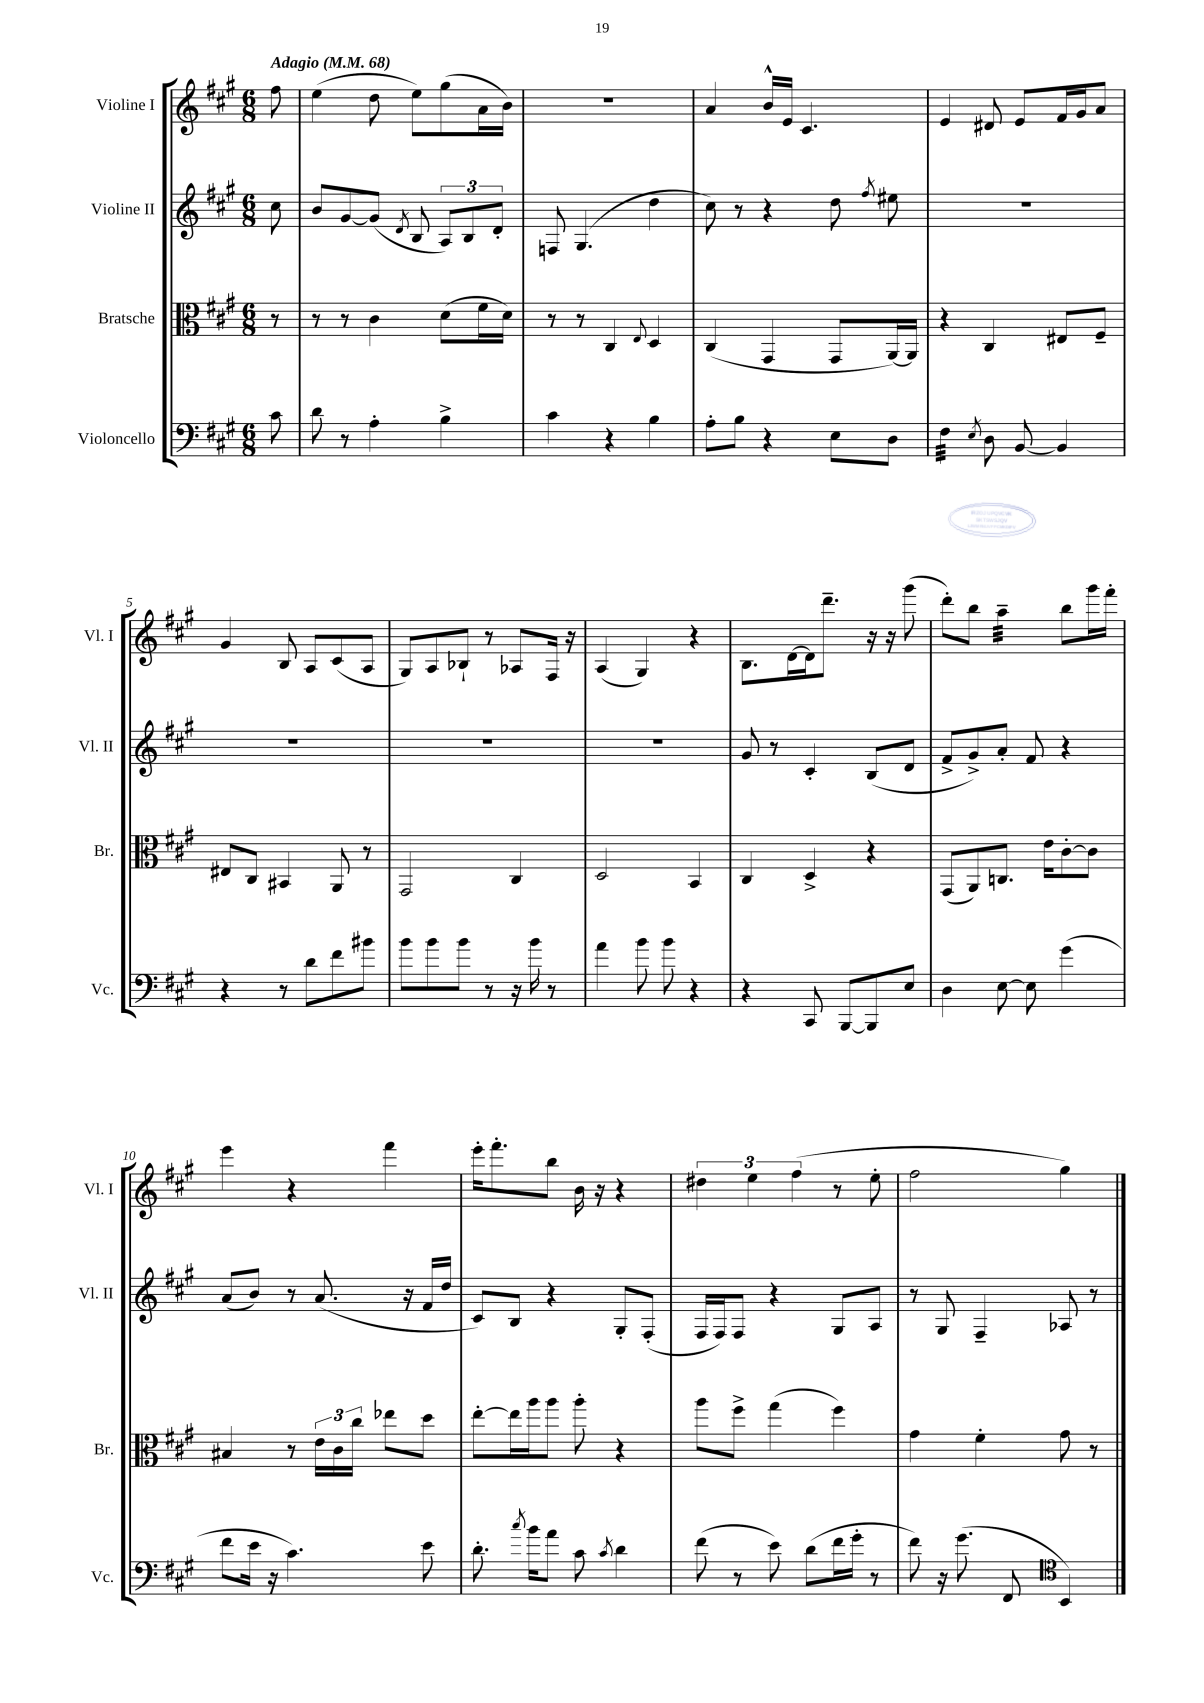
<<
\new StaffGroup <<
\new Staff = "s0" \with { instrumentName = "Violine I" shortInstrumentName = "Vl. I" } {
    \clef treble \key a \major \numericTimeSignature \time 6/8 \partial 8 \tempo "Adagio" 4 = 68
    \autoBeamOff fis''8 |
    e''4( d''8 e''8[) gis''8( a'16 b'16]) |
    R2. |
    a'4 b'16[-^ e'16] cis'4. |
    e'4 dis'8 e'8[ fis'16 gis'16 a'8] |
    gis'4 b8 a8[ cis'8( a8] |
    gis8[) a8 bes8]-! r8 aes8[ fis16] r16 |
    a4( gis4) r4 |
    b8.[ d'16~ d'16 d'''8.]-- r16 r16 gis'''8( |
    d'''8[-.) b''8] a''4:32-- b''8[ gis'''16 fis'''16]-. |
    e'''4 r4 fis'''4 |
    e'''16[-. fis'''8.-. b''8] b'16 r16 r4 |
    \tuplet 3/2 { dis''4 e''4 fis''4( } r8 e''8-. |
    fis''2 gis''4) \bar "|." |
}
\new Staff = "s1" \with { instrumentName = "Violine II" shortInstrumentName = "Vl. II" } {
    \clef treble \key a \major \numericTimeSignature \time 6/8 \partial 8
    \autoBeamOff cis''8 |
    b'8[ gis'8~ gis'8]( \acciaccatura { d'8 } b8 \tuplet 3/2 { a8[) b8 d'8]-. } |
    f8 gis4.( d''4 |
    cis''8) r8 r4 d''8 \acciaccatura { fis''8 } eis''8 |
    R2. |
    R2. |
    R2. |
    R2. |
    gis'8 r8 cis'4-. b8[( d'8] |
    fis'8[-> gis'8->) a'8]-. fis'8 r4 |
    a'8[( b'8]) r8 a'8.( r16 fis'16[ d''16] |
    cis'8[) b8] r4 gis8[-. fis8]-.( |
    fis16[ fis16) fis8] r4 gis8[ a8] |
    r8 gis8 fis4-- aes8 r8 \bar "|." |
}
\new Staff = "s2" \with { instrumentName = "Bratsche" shortInstrumentName = "Br." } {
    \clef alto \key a \major \numericTimeSignature \time 6/8 \partial 8
    \autoBeamOff r8 |
    r8 r8 cis'4 d'8[( fis'16 d'16]) |
    r8 r8 cis4 \appoggiatura { e8 } d4 |
    cis4( gis,4 gis,8[ a,16~) a,16] |
    r4 cis4 eis8[ fis8]-- |
    eis8[ cis8] bis,4 a,8 r8 |
    gis,2 cis4 |
    d2 b,4 |
    cis4 d4-> r4 |
    gis,8[( a,8) c8.] e'16[ cis'8~-. cis'8] |
    bis4 r8 \tuplet 3/2 { e'16[ cis'16 cis''16] } ees''8[ d''8] |
    e''8[~-. e''16 a''16 a''8] a''8-. r4 |
    a''8[ fis''8]-> gis''4( fis''4) |
    gis'4 fis'4-. gis'8 r8 \bar "|." |
}
\new Staff = "s3" \with { instrumentName = "Violoncello" shortInstrumentName = "Vc." } {
    \clef bass \key a \major \numericTimeSignature \time 6/8 \partial 8
    \autoBeamOff cis'8 |
    d'8 r8 a4-. b4-> |
    cis'4 r4 b4 |
    a8[-. b8] r4 e8[ d8] |
    fis4:32 \acciaccatura { e8 } d8 b,8~ b,4 |
    r4 r8 d'8[ fis'8 bis'8] |
    b'8[ b'8 b'8] r8 r16 b'16 r8 |
    a'4 b'8 b'8 r4 |
    r4 cis,8 b,,8[~ b,,8 e8] |
    d4 e8~ e8 gis'4( |
    fis'8[ e'16] r16 cis'4.) e'8 |
    d'8.-. \acciaccatura { cis''8 } b'16[ a'8] cis'8 \acciaccatura { cis'8 } d'4 |
    fis'8( r8 e'8) d'8[( fis'16 gis'16]-. r8 |
    fis'8) r16 gis'8.( fis,8 \clef tenor b,4) \bar "|." |
}
>>
>>
